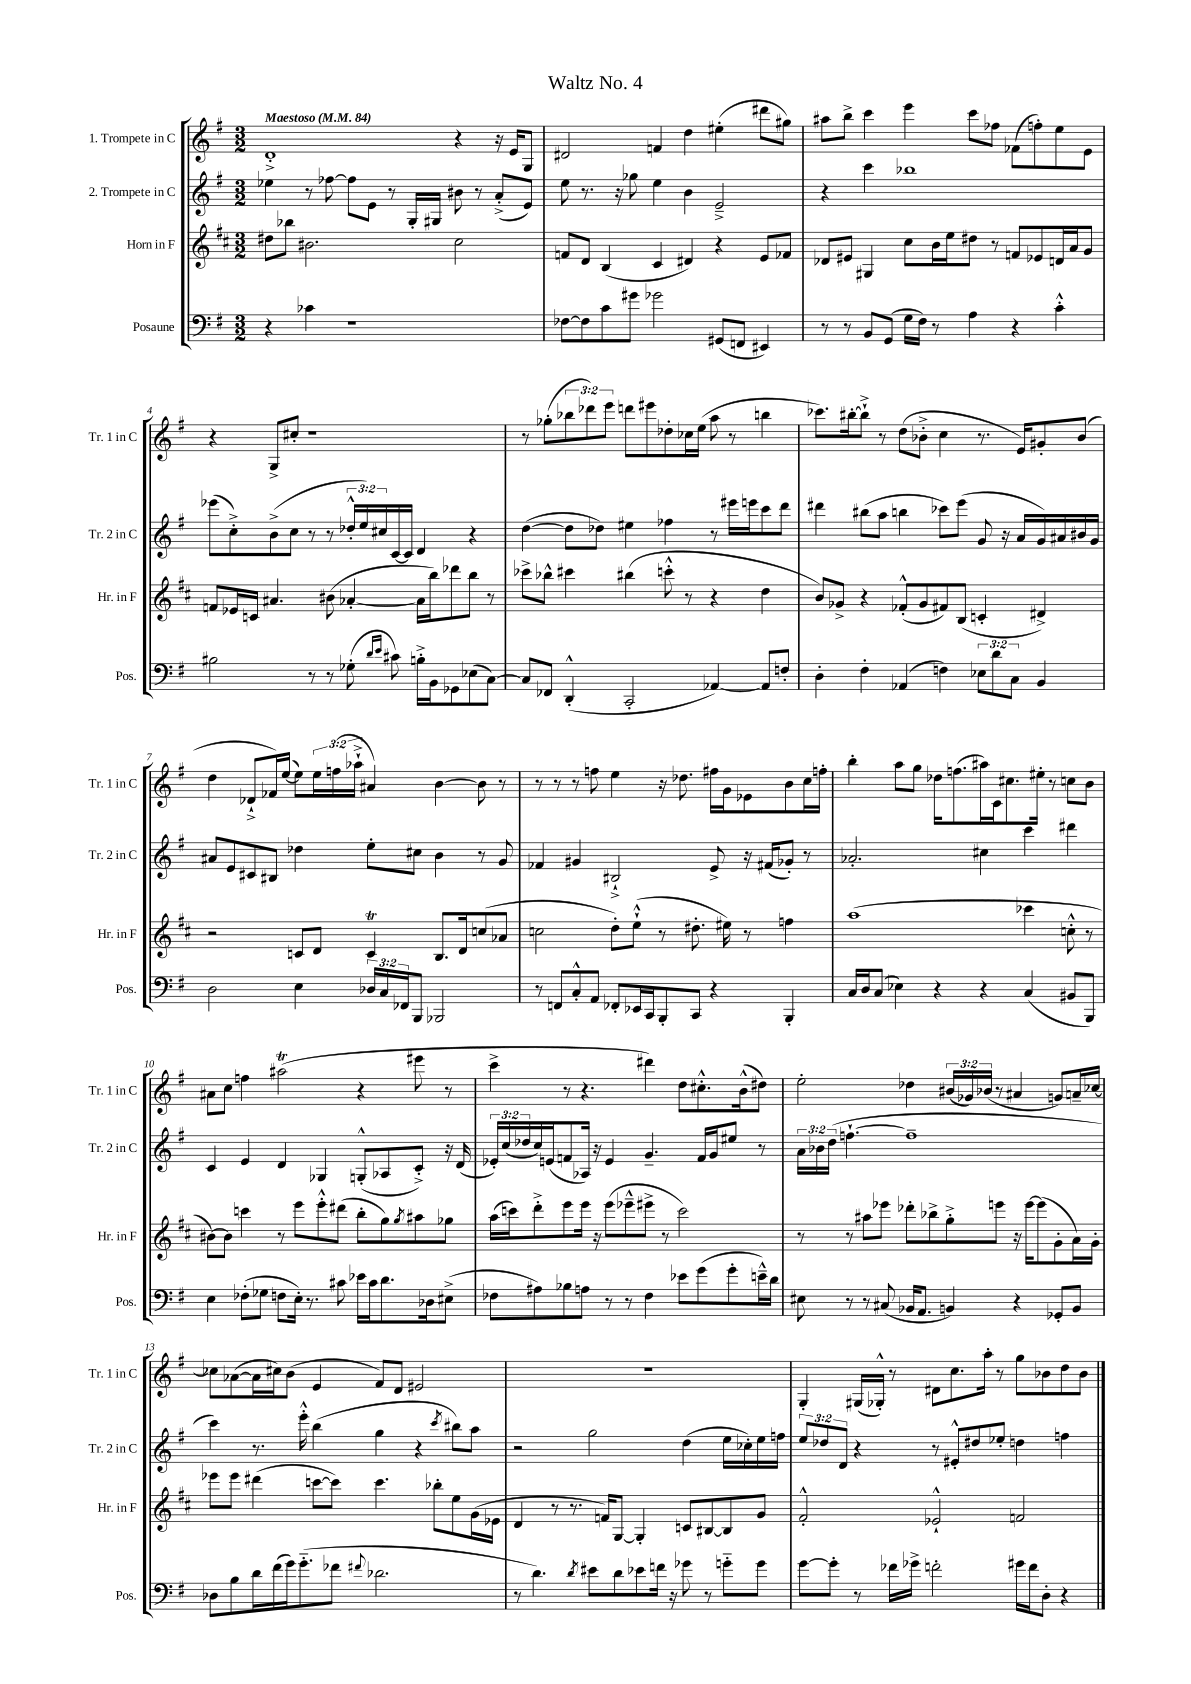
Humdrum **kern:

**kern	**kern	**kern	**kern
*part4	*part3	*part2	*part1
*staff4	*staff3	*staff2	*staff1
*I"Posaune	*I"Horn in F	*I"2. Trompete in C	*I"1. Trompete in C
*I'Pos.	*I'Hr. in F	*I'Tr. 2 in C	*I'Tr. 1 in C
*clefF4	*clefG2	*clefG2	*clefG2
*k[f#]	*k[f#c#]	*k[f#]	*k[f#]
*M3/2	*M3/2	*M3/2	*M3/2
*MM84	*MM84	*MM84	*MM84
=1	=1	=1	=1
!	!	!	!LO:TX:a:B:t=Maestoso
4r	8dd#X\L	4ee-X\	1d'^
.	8bb-X\J	.	.
4c-X\	2.b#X\	8r	.
.	.	[8ff-X\	.
1r	.	8ff-\L]	.
.	.	8e\J	.
.	.	8r	.
.	.	16G'/LL	.
.	.	16G#X/JJ	.
.	2cc#\	8b#X\	4r
.	.	8r	.
.	.	(8a'^/L	16r
.	.	.	16e/KL
.	.	8e/J)	8G/J
=2	=2	=2	=2
[8F-X\L	8fn/L	8ee\	2d#X/
8F-\]	8d/J	8.r	.
8c\	(4B/	.	.
.	.	16r	.
8g#X\J	.	8gg-X\	.
2g-X\	4c#/	4ee\	4fn/
.	4d#X/)	4b\	4dd\
(8GG#X/L	4r	2e~^/	(4ee#X'\
8FFn/J	.	.	.
4EE#X/)	8e/L	.	8ddd#X\L
.	8f-X/J	.	8gg#X\J)
=3	=3	=3	=3
8r	8d-X/L	4r	8aa#X\L
8r	8e#X/J	.	8bb^\J
8BB/L	4G#X/	4ccc\	4ccc\
(8GG/J	.	.	.
16G\LL	8cc#\L	1bb-X	4eee\
16F#\JJ)	.	.	.
8r	16b\L	.	.
.	16ee\J	.	.
4A\	8dd#X\J	.	8ccc\L
.	8r	.	8ff-X\J
4r	8fn/L	.	(8f-X\L
.	8e-X/	.	8ffn'\)
4c'^^\	16dn/L	.	8ee\
.	16a/J	.	.
.	8g/J	.	8e\J
!!LO:LB:g=z
=4	=4	=4	=4
2B#X\	8fn/L	(8eee-X\L	4r
.	16e-X/L	8cc'^\)	.
.	16cn/JJ	.	.
.	4.a#X/	(8b^\	8G^/L
.	.	8cc\J	8cc#X'/J
8r	.	8r	1r
8r	(8b#X\	8r	.
(8G-X'\	[4a-X'/	24dd-X'^^/LL	.
.	.	24ee/)	.
.	.	24cc#X/	.
16qqd/LL	.	.	.
16qqe/JJ	.	.	.
8c#X\)	.	[16c/	.
.	.	16c/JJ]	.
16Bn'^\LL	16a-\LL]	4d/	.
16BB\J	16bb\J)	.	.
8GG-X\	8ddd-X\	.	.
(8E-X\	8bb\J	4r	.
[8C\J)	8r	.	.
=5	=5	=5	=5
8C/L]	8ccc-X^\L	([4dd\	8r
8FF-X/J	8bb-X^^\J	.	(8gg-X'\L
(4DD'^^/	4ccc#X\	8dd\L]	12bb-X\
.	.	.	12ddd-X\)
.	.	8dd-X\J)	.
.	.	.	12eee\J
2CC'/	(4bb#X\	4ee#X\	8dddn\L
.	.	.	8eee#X\
.	8cccn'^^\	4ff-X\	8dd-X'\
.	8r	.	16cc-X\L
.	.	.	(16ee\JJ
[4AA-X/)	4r	8r	8aa\
.	.	16eee#X\LL	8r
.	.	16eeen\J	.
8AA-/L]	4dd\	8ccc\	4bbn\
8Fn'/J	.	8ddd\J	.
=6	=6	=6	=6
4D'\	8b/L)	4ddd#X\	8.ccc-X\L)
.	8g-X^/J	.	.
.	.	.	[16bb#X'\k
4F#'\	4r	(8bb#X\L	8bb#`^\J]
.	.	8aa\J	8r
(4AA-X/	(8f-X'^^/L	4bbn\	(8dd\L
.	8g-/	.	8b-X'^\J
4Fn\)	8f#X/)	8ccc-X\L)	4cc\
.	(8B/J	(8eee\J	.
12E-X\L	4cn'/	8g/	8.r
12d\	.	.	.
.	.	16r	.
12C\J	.	.	.
.	.	16a/LL	16e/KL)
4BB/	4d#X^/)	16g/)	8g#X'/
.	.	16a#X/	.
.	.	16b#X/	(8b-/J
.	.	16g/JJ	.
!!LO:LB:g=z
=7	=7	=7	=7
2D\	2r	8a#X/L	4dd\
.	.	8e/	.
.	.	8c#X/	8d-X`^/L
.	.	8B#X/J	16f-X/L)
.	.	.	([16ee/JJ
4E\	8cn/L	4dd-X\	8ee\L])
.	8d/J	.	24ee\L
.	.	.	(24ffn\
.	.	.	24aa-X`^\JJ
24D-X/LL	4cT/	8ee'\L	4a#X/)
24C/	.	.	.
24FF-X/J	.	.	.
8BBB/J	.	8cc#X\J	.
2BBB-X/	8.B/L	4b\	[4b\
.	16d/k	.	.
.	(8ccn/	8r	8b\]
.	8a-X/J	8g/	8r
=8	=8	=8	=8
8r	2ccn\	4f-X/	8r
8FFn/L	.	.	8r
8C'^^/	.	4g#X/	8r
8AA/J	.	.	8ffn\
8FF-X'/L	8dd'\L)	2B#X`^/	4ee\
16EE-X/L	(8ee`^^\J	.	.
16CC/J	.	.	.
8BBB'/	8r	.	16r
.	.	.	8.dd-X\
8CC/J	8.dd#X'\	.	.
4r	.	8e^/	16ff#X\LL
.	16ee#X\)	.	16g\J
.	8r	16r	8e-X\
.	.	(16f#X/KL	.
4BBB'/	4ffn\	8g-X'/J)	8b\
.	.	8r	16cc\L
.	.	.	16ffn'\JJ
=9	=9	=9	=9
16C/LL	(1aa	2.a-X'/	4bb'\
16D/J	.	.	.
(8C/J	.	.	.
4E-X\)	.	.	8aa\L
.	.	.	8gg\J
4r	.	.	16dd-X\KL
.	.	.	(8.ffn\
4r	.	4cc#X\	16aa#X\L)
.	.	.	16c\J
.	.	.	8.cc#X\
(4C/	4ccc-X\	4ccc\	.
.	.	.	16ee#X'\Jk
.	.	.	8r
8BB#X/L	8ccn'^^\	4ddd#X\	8ccn\L
8BBB/J)	8r	.	8b\J
!!LO:LB:g=z
=10	=10	=10	=10
4E\	[8b#X\L)	4c/	8a#X\L
.	8b#\J]	.	8cc\J
(8F-X'\L	4cccn\	4e/	4ffn\
8G-X\J	.	.	.
8Fn\L	8r	4d/	(2aa#Xt\
16E'\Jk)	8eee\L	.	.
8.r	.	.	.
.	8eee'^^\	4G-X/	.
8c#X\	(8ddd#X\J	.	.
16e-X\LL	8bb'\L	(8Gn'^^/L	4r
16c#\J	.	.	.
8.d\	8gg\)	8A-X/	.
.	8qgg/	.	.
.	8aa#X\	8c'^/J)	8eee#X\
16D-X\k	.	.	.
(8E#X^\J	8gg-X\J	16r	8r
.	.	(16d/	.
=11	=11	=11	=11
8F-X\L	(16aa\LL	24e-X'/LL)	4ccc^\
.	.	(24cc/	.
.	16cccn\J)	.	.
.	.	24dd-X/	.
8A#X\)	8ddd'^\	16cc/)	.
.	.	(16en/J	.
8B-X\	8eee\	8fn/	8r
8An\J	16eee\Jk	16A-X/Jk)	4.r
.	16r	16r	.
8r	(8eee\L	4e/	.
8r	8eee-X~^^\	.	.
4F-\	8eee#X^\J	4.g~/	4ddd#X\)
.	8r	.	.
8e-X\L	2ccc\)	.	8dd\L
(8g\	.	16f/LL	8.cc#X'^^\
.	.	16g/J	.
8g'\	.	8ee#X/J	.
.	.	.	(16b^^\k
16en~^^\L)	.	8r	8dd#X\J)
16d\JJ	.	.	.
=12	=12	=12	=12
8E#X\	8r	24a\LL	2ee'\
.	.	24b-X\	.
.	.	(24dd\JJ	.
8r	8r	[4.ffn`\	.
8r	8aa#X\L	.	.
(8C#X/	8eee-X\J	.	.
16BB-X/KL	8ddd-X'\L	1ff~]	4dd-X\
8.AA/J	.	.	.
.	8bb-X^\	.	.
4BBn/)	8gg'^\	.	(24b#X/LL
.	.	.	24g-X/)
.	.	.	(24b-X/JJ
.	8eeen\J	.	8r
4r	16r	.	4a#X/
.	[16eee\KL	.	.
.	(8eee\]	.	.
8GG-X'/L	8g'\	.	8gn/L)
8BB/J	16a\L)	.	16an~/L
.	16g'\JJ	.	[16cc-X/JJ
!!LO:LB:g=z
=13	=13	=13	=13
8D-X\L	8eee-X\L	4ccc\)	8cc-X\L]
8B\	8eee-\J	.	([8a-X\
16d\L	(4ddd#X\	8.r	16a-\L]
(16f#\	.	.	16cc#X\J)
16g\J)	.	.	(8b\J
(8.g\	.	16eee'^^\	.
.	[8cccn\L	(4bb\	4e/
8f-X\J	8ccc\J])	.	.
8qqf#X/	.	.	.
2.d-X\	4.ccc\	4gg\	8f#/L)
.	.	.	8d/J
.	.	4r	2e#X/
.	8bb-X'\L	.	.
.	.	8qccc/	.
.	8ee\	8bb#X\L)	.
.	(16g\L	8aa\J	.
.	16e-X\JJ	.	.
=14	=14	=14	=14
8r	4d/	2r	1.r
4.d\)	.	.	.
.	8r	.	.
.	8.r	.	.
8qd/	.	.	.
8e#X\L	.	2gg\	.
.	16fn/KL)	.	.
8d\	[8G/J	.	.
8e-X\	4G'/]	.	.
16fn\Jk	.	.	.
16r	.	.	.
8g-X\	8cn/L	(4dd\	.
8r	[8B#X/	.	.
8gn\L	8B#/]	16ee\LL	.
.	.	16cc-X'\)	.
8g\J	8g/J	16ee\	.
.	.	16ffn\JJ	.
=15	=15	=15	=15
[8g\L	2f#'^^/	12ee/L	4G'/
.	.	12dd-X/	.
8g'\J]	.	.	.
.	.	12d/J	.
8r	.	4r	(16G#X/LL
.	.	.	16G-X'^^/JJ)
16f-X\LL	.	.	8r
16g-X^\JJ	.	.	.
2fn'\	2e-X`^^/	8r	8d#X\L
.	.	8e#X'^^/L	8.cc\
.	.	8dd#X/	.
.	.	.	16aa'\Jk
.	.	8ee-X'/J	8r
16g#X\LL	2fn/	4ddn\	8gg\L
16f\J	.	.	.
8D'\J	.	.	8b-X\
4r	.	4ffn\	8dd\
.	.	.	8b-\J
==	==	==	==
*-	*-	*-	*-
